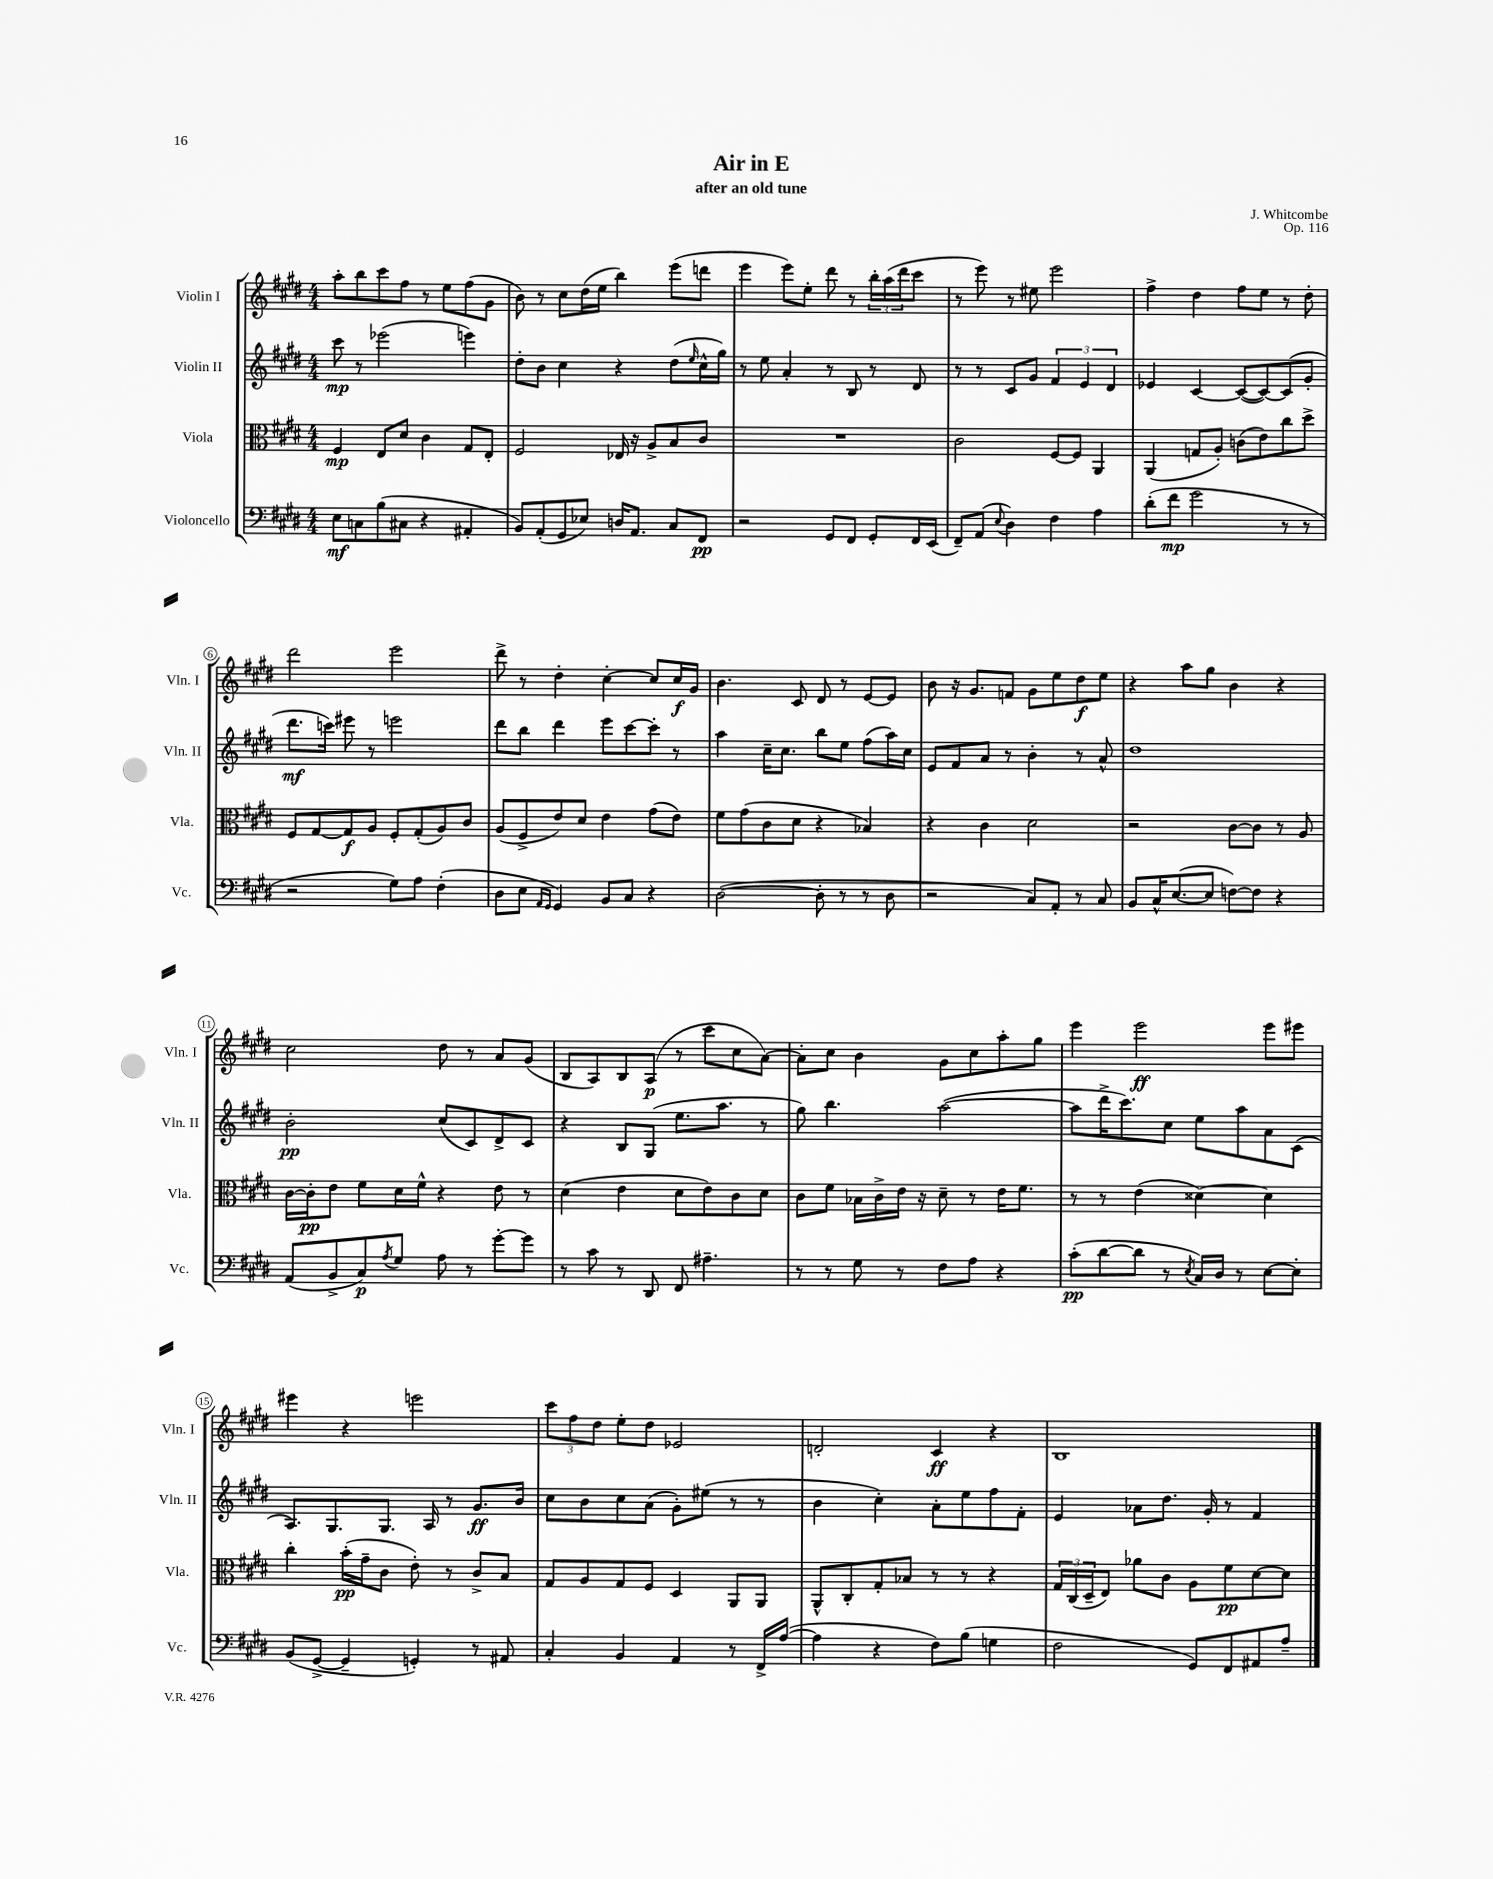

**kern	**dynam	**kern	**dynam	**kern	**dynam	**kern	**dynam
*part4	*part4	*part3	*part3	*part2	*part2	*part1	*part1
*staff4	*staff4	*staff3	*staff3	*staff2	*staff2	*staff1	*staff1
*I"Violoncello	*	*I"Viola	*	*I"Violin II	*	*I"Violin I	*
*I'Vc.	*	*I'Vla.	*	*I'Vln. II	*	*I'Vln. I	*
*clefF4	*	*clefC3	*	*clefG2	*	*clefG2	*
*k[f#c#g#d#]	*	*k[f#c#g#d#]	*	*k[f#c#g#d#]	*	*k[f#c#g#d#]	*
*M4/4	*	*M4/4	*	*M4/4	*	*M4/4	*
=1	=1	=1	=1	=1	=1	=1	=1
8E\L	mf	4F#/	mp	8ccc#\	mp	8aa'\L	.
8Cn\	.	.	.	8r	.	8bb\	.
(8B\	.	8E/L	.	(2eee-X\	.	8ccc#\	.
8C#X\J	.	8d#/J	.	.	.	8ff#\J	.
4r	.	4c#\	.	.	.	8r	.
.	.	.	.	.	.	8ee\L	.
4AA#X'/	.	8G#/L	.	4eeen\)	.	(8ff#\	.
.	.	8E'/J	.	.	.	8g#\J	.
=2	=2	=2	=2	=2	=2	=2	=2
8BB/L)	.	2F#/	.	8dd#'\L	.	8b\)	.
(8AA'/	.	.	.	8b\J	.	8r	.
8GG#/	.	.	.	4cc#\	.	8cc#\L	.
8E-X/J)	.	.	.	.	.	(16dd#\L	.
.	.	.	.	.	.	16ee\JJ	.
16Dn/KL	.	16E-X/	.	4r	.	4bb\)	.
8.AA/J	.	16r	.	.	.	.	.
.	.	8A^/L	.	.	.	.	.
8C#/L	.	8B/	.	(8dd#\L	.	(8eee\L	.
.	.	.	.	16qqee/	.	.	.
8FF#/J	pp	8c#/J	.	16cc#^^\L	.	8dddn\J	.
.	.	.	.	16gg#\JJ)	.	.	.
=3	=3	=3	=3	=3	=3	=3	=3
2r	.	1r	.	8r	.	4eee\	.
.	.	.	.	8ee\	.	.	.
.	.	.	.	4a'/	.	8eee\L)	.
.	.	.	.	.	.	8ee'\J	.
8GG#/L	.	.	.	8r	.	8ddd#\	.
8FF#/J	.	.	.	8B/	.	8r	.
8GG#'/L	.	.	.	8r	.	24bb'\LL	.
.	.	.	.	.	.	(24aa\	.
.	.	.	.	.	.	24ddd#\J	.
16FF#/L	.	.	.	8d#/	.	8ccc#\J	.
(16EE/JJ	.	.	.	.	.	.	.
=4	=4	=4	=4	=4	=4	=4	=4
8FF#~/L)	.	2c#\	.	8r	.	8r	.
(8AA/J	.	.	.	8r	.	8eee\)	.
8qqE/	.	.	.	.	.	.	.
4D#\)	.	.	.	8c#/L	.	8r	.
.	.	.	.	8g#/J	.	8ee#X\	.
4F#\	.	[8F#/L	.	6f#/	.	2eee\	.
.	.	8F#/J]	.	.	.	.	.
.	.	.	.	6e/	.	.	.
4A\	.	4AA/	.	.	.	.	.
.	.	.	.	6d#/	.	.	.
=5	=5	=5	=5	=5	=5	=5	=5
(8d#'\L	.	(4AA/	.	4e-X/	.	4ff#^\	.
8f#\J	mp	.	.	.	.	.	.
2g#\	.	8Gn/L	.	[4c#/	.	4dd#\	.
.	.	8A'/J)	.	.	.	.	.
.	.	(8cn\L	.	(8c#/L_	.	8ff#\L	.
.	.	8e\)	.	8c#/_)	.	8ee\J	.
8r	.	8cc#\	.	(8c#/]	.	8r	.
8r	.	8dd#^\J	.	8g#'/J	.	8dd#'\	.
!!LO:LB:g=z
=6	=6	=6	=6	=6	=6	=6	=6
2r	.	8F#/L	.	8.ddd#\L	mf	2ddd#\	.
.	.	[8G#/	.	.	.	.	.
.	.	.	.	16cccn\Jk)	.	.	.
.	.	8G#/]	f	8eee#X\	.	.	.
.	.	8A/J	.	8r	.	.	.
8G#\L)	.	8F#'/L	.	2eeen\	.	2eee\	.
8A\J	.	(8G#'/	.	.	.	.	.
(4F#'\	.	8A/)	.	.	.	.	.
.	.	8c#/J	.	.	.	.	.
=7	=7	=7	=7	=7	=7	=7	=7
8D#\L	.	(8A/L	.	8ddd#\L	.	8ddd#^\	.
8E\J	.	8F#^/	.	8bb\J	.	8r	.
16qqAA/LL	.	.	.	.	.	.	.
16qqGG#/JJ	.	.	.	.	.	.	.
4GG#/)	.	8e/)	.	4ddd#\	.	4dd#'\	.
.	.	8d#/J	.	.	.	.	.
8BB/L	.	4e\	.	8eee\L	.	[4cc#'\	.
8C#/J	.	.	.	[8ccc#\	.	.	.
4r	.	(8g#\L	.	8ccc#'\J]	.	8cc#/L]	.
.	.	8e\J)	.	8r	.	16cc#/L	f
.	.	.	.	.	.	16g#/JJ	.
=8	=8	=8	=8	=8	=8	=8	=8
([2D#\	.	8f#\L	.	4aa\	.	4.b\	.
.	.	(8g#\	.	.	.	.	.
.	.	8c#\	.	16cc#~\KL	.	.	.
.	.	.	.	8.cc#\J	.	.	.
.	.	8d#\J	.	.	.	8c#/	.
8D#'\]	.	4r	.	8bb\L	.	8d#/	.
8r	.	.	.	8ee\J	.	8r	.
8r	.	4B-X/)	.	(8ff#\L	.	[8e/L	.
8D#\	.	.	.	16aa\L)	.	8e/J]	.
.	.	.	.	16cc#\JJ	.	.	.
=9	=9	=9	=9	=9	=9	=9	=9
2r	.	4r	.	8e/L	.	8b\	.
.	.	.	.	8f#/	.	16r	.
.	.	.	.	.	.	8.g#/L	.
.	.	4c#\	.	8a/J	.	.	.
.	.	.	.	8r	.	8fn/J	.
8C#/L)	.	2d#\	.	4b'\	.	8g#\L	.
8AA'/J	.	.	.	.	.	8ee\	.
8r	.	.	.	8r	.	8dd#\	f
8C#/	.	.	.	8a^^/	.	8ee\J	.
=10	=10	=10	=10	=10	=10	=10	=10
8BB/L	.	2r	.	1dd#	.	4r	.
16C#^^/K	.	.	.	.	.	.	.
([8.E/	.	.	.	.	.	.	.
.	.	.	.	.	.	8aa\L	.
8E/J]	.	.	.	.	.	8gg#\J	.
[8Fn\L)	.	[8c#\L	.	.	.	4b\	.
8F\J]	.	8c#\J]	.	.	.	.	.
4r	.	8r	.	.	.	4r	.
.	.	8A/	.	.	.	.	.
!!LO:LB:g=z
=11	=11	=11	=11	=11	=11	=11	=11
(8AA/L	.	[16c#\LL	.	2b'\	pp	2cc#\	.
.	.	16c#'\J]	pp	.	.	.	.
8BB^/	.	8e\J	.	.	.	.	.
8C#/)	p	8f#\L	.	.	.	.	.
8qA/	.	.	.	.	.	.	.
8G#/J	.	16d#\L	.	.	.	.	.
.	.	16f#^^\JJ	.	.	.	.	.
8A\	.	4r	.	(8cc#/L	.	8dd#\	.
8r	.	.	.	8c#/)	.	8r	.
[8g#'\L	.	8e\	.	8d#^/	.	8a/L	.
8g#\J]	.	8r	.	8c#/J	.	(8g#/J	.
=12	=12	=12	=12	=12	=12	=12	=12
8r	.	(4d#\	.	4r	.	8B/L	.
8c#\	.	.	.	.	.	8A/)	.
8r	.	4e\	.	8B/L	.	8B/	.
8DD#/	.	.	.	(8G#/J	.	(8A/J	p
8FF#/	.	8d#\L	.	8.ee\L	.	8r	.
4.A#X~\	.	8e\)	.	.	.	8ccc#\L	.
.	.	.	.	8.aa\J	.	.	.
.	.	8c#\	.	.	.	8cc#\	.
.	.	8d#\J	.	8r	.	[8a\J)	.
=13	=13	=13	=13	=13	=13	=13	=13
8r	.	8c#\L	.	8gg#\)	.	8a'\L]	.
8r	.	8f#\J	.	4.bb\	.	8cc#\J	.
8G#\	.	16B-X\LL	.	.	.	4b\	.
.	.	16c#^\	.	.	.	.	.
8r	.	16e\JJ	.	.	.	.	.
.	.	16r	.	.	.	.	.
8F#\L	.	8d#~\	.	([2aa\	.	8g#\L	.
8A\J	.	8r	.	.	.	8cc#\	.
4r	.	16e\KL	.	.	.	8aa'\	.
.	.	8.f#\J	.	.	.	.	.
.	.	.	.	.	.	8gg#\J	.
=14	=14	=14	=14	=14	=14	=14	=14
(8c#'\L	pp	8r	.	8aa\L]	.	4eee\	.
[8d#\	.	8r	.	16ddd#^\K	.	.	.
.	.	.	.	8.ccc#\)	.	.	.
8d#\J]	.	(4e\	.	.	.	2eee\	ff
8r	.	.	.	8cc#\J	.	.	.
8qE/	.	.	.	.	.	.	.
16C#/LL)	.	[4d##X\)	.	8ee\L	.	.	.
16D#/JJ	.	.	.	.	.	.	.
8r	.	.	.	8aa\	.	.	.
[8E\L	.	4d##\]	.	8a\	.	8eee\L	.
8E'\J]	.	.	.	(8c#\J	.	8eee#X\J	.
!!LO:LB:g=z
=15	=15	=15	=15	=15	=15	=15	=15
(8BB/L	.	4cc#'\	.	8.A/L)	.	4eee#X\	.
[8GG#^/J	.	.	.	.	.	.	.
.	.	.	.	8.G#/	.	.	.
4GG#~/]	.	(16b'\LL	pp	.	.	4r	.
.	.	16g#~\J	.	.	.	.	.
.	.	8c#\J	.	8.G#/J	.	.	.
4GGn'/)	.	8e'\)	.	.	.	2eeen\	.
.	.	.	.	16A/	.	.	.
.	.	8r	.	8r	.	.	.
8r	.	8c#^/L	.	8.g#/L	ff	.	.
8AA#X/	.	8B/J	.	.	.	.	.
.	.	.	.	16b/Jk	.	.	.
=16	=16	=16	=16	=16	=16	=16	=16
4C#'/	.	8G#/L	.	8cc#\L	.	12ccc#\L	.
.	.	.	.	.	.	12ff#\	.
.	.	8A/	.	8b\	.	.	.
.	.	.	.	.	.	12dd#\J	.
4BB/	.	8G#/	.	8cc#\	.	8ee'\L	.
.	.	8F#/J	.	(8a\J	.	8dd#\J	.
4AA/	.	4D#/	.	8g#'\L)	.	2e-X/	.
.	.	.	.	(8ee#X\J	.	.	.
8r	.	8AA/L	.	8r	.	.	.
16FF#^/LL	.	8AA/J	.	8r	.	.	.
([16A/JJ	.	.	.	.	.	.	.
=17	=17	=17	=17	=17	=17	=17	=17
4A\]	.	8AA^^/L	.	4b\	.	2dn'/	.
.	.	8C#'/	.	.	.	.	.
4r	.	8G#'/	.	4cc#'\)	.	.	.
.	.	8B-X/J	.	.	.	.	.
8F#\L)	.	8r	.	8a'\L	.	4c#/	ff
(8B\J	.	8r	.	8ee\	.	.	.
4Gn\	.	4r	.	8ff#\	.	4r	.
.	.	.	.	8f#'\J	.	.	.
=18	=18	=18	=18	=18	=18	=18	=18
2F#\	.	24G#/LL	.	4e/	.	1B	.
.	.	(24C#/	.	.	.	.	.
.	.	24D#~/J	.	.	.	.	.
.	.	8E/J)	.	.	.	.	.
.	.	8a-X\L	.	8a-X\L	.	.	.
.	.	8c#\J	.	8.dd#\J	.	.	.
8GG#/L)	.	8A\L	.	.	.	.	.
.	.	.	.	16g#'/	.	.	.
8FF#/	.	8f#\	pp	8r	.	.	.
8AA#X/	.	[8d#\	.	4f#/	.	.	.
8A~/J	.	8d#\J]	.	.	.	.	.
==	==	==	==	==	==	==	==
*-	*-	*-	*-	*-	*-	*-	*-
